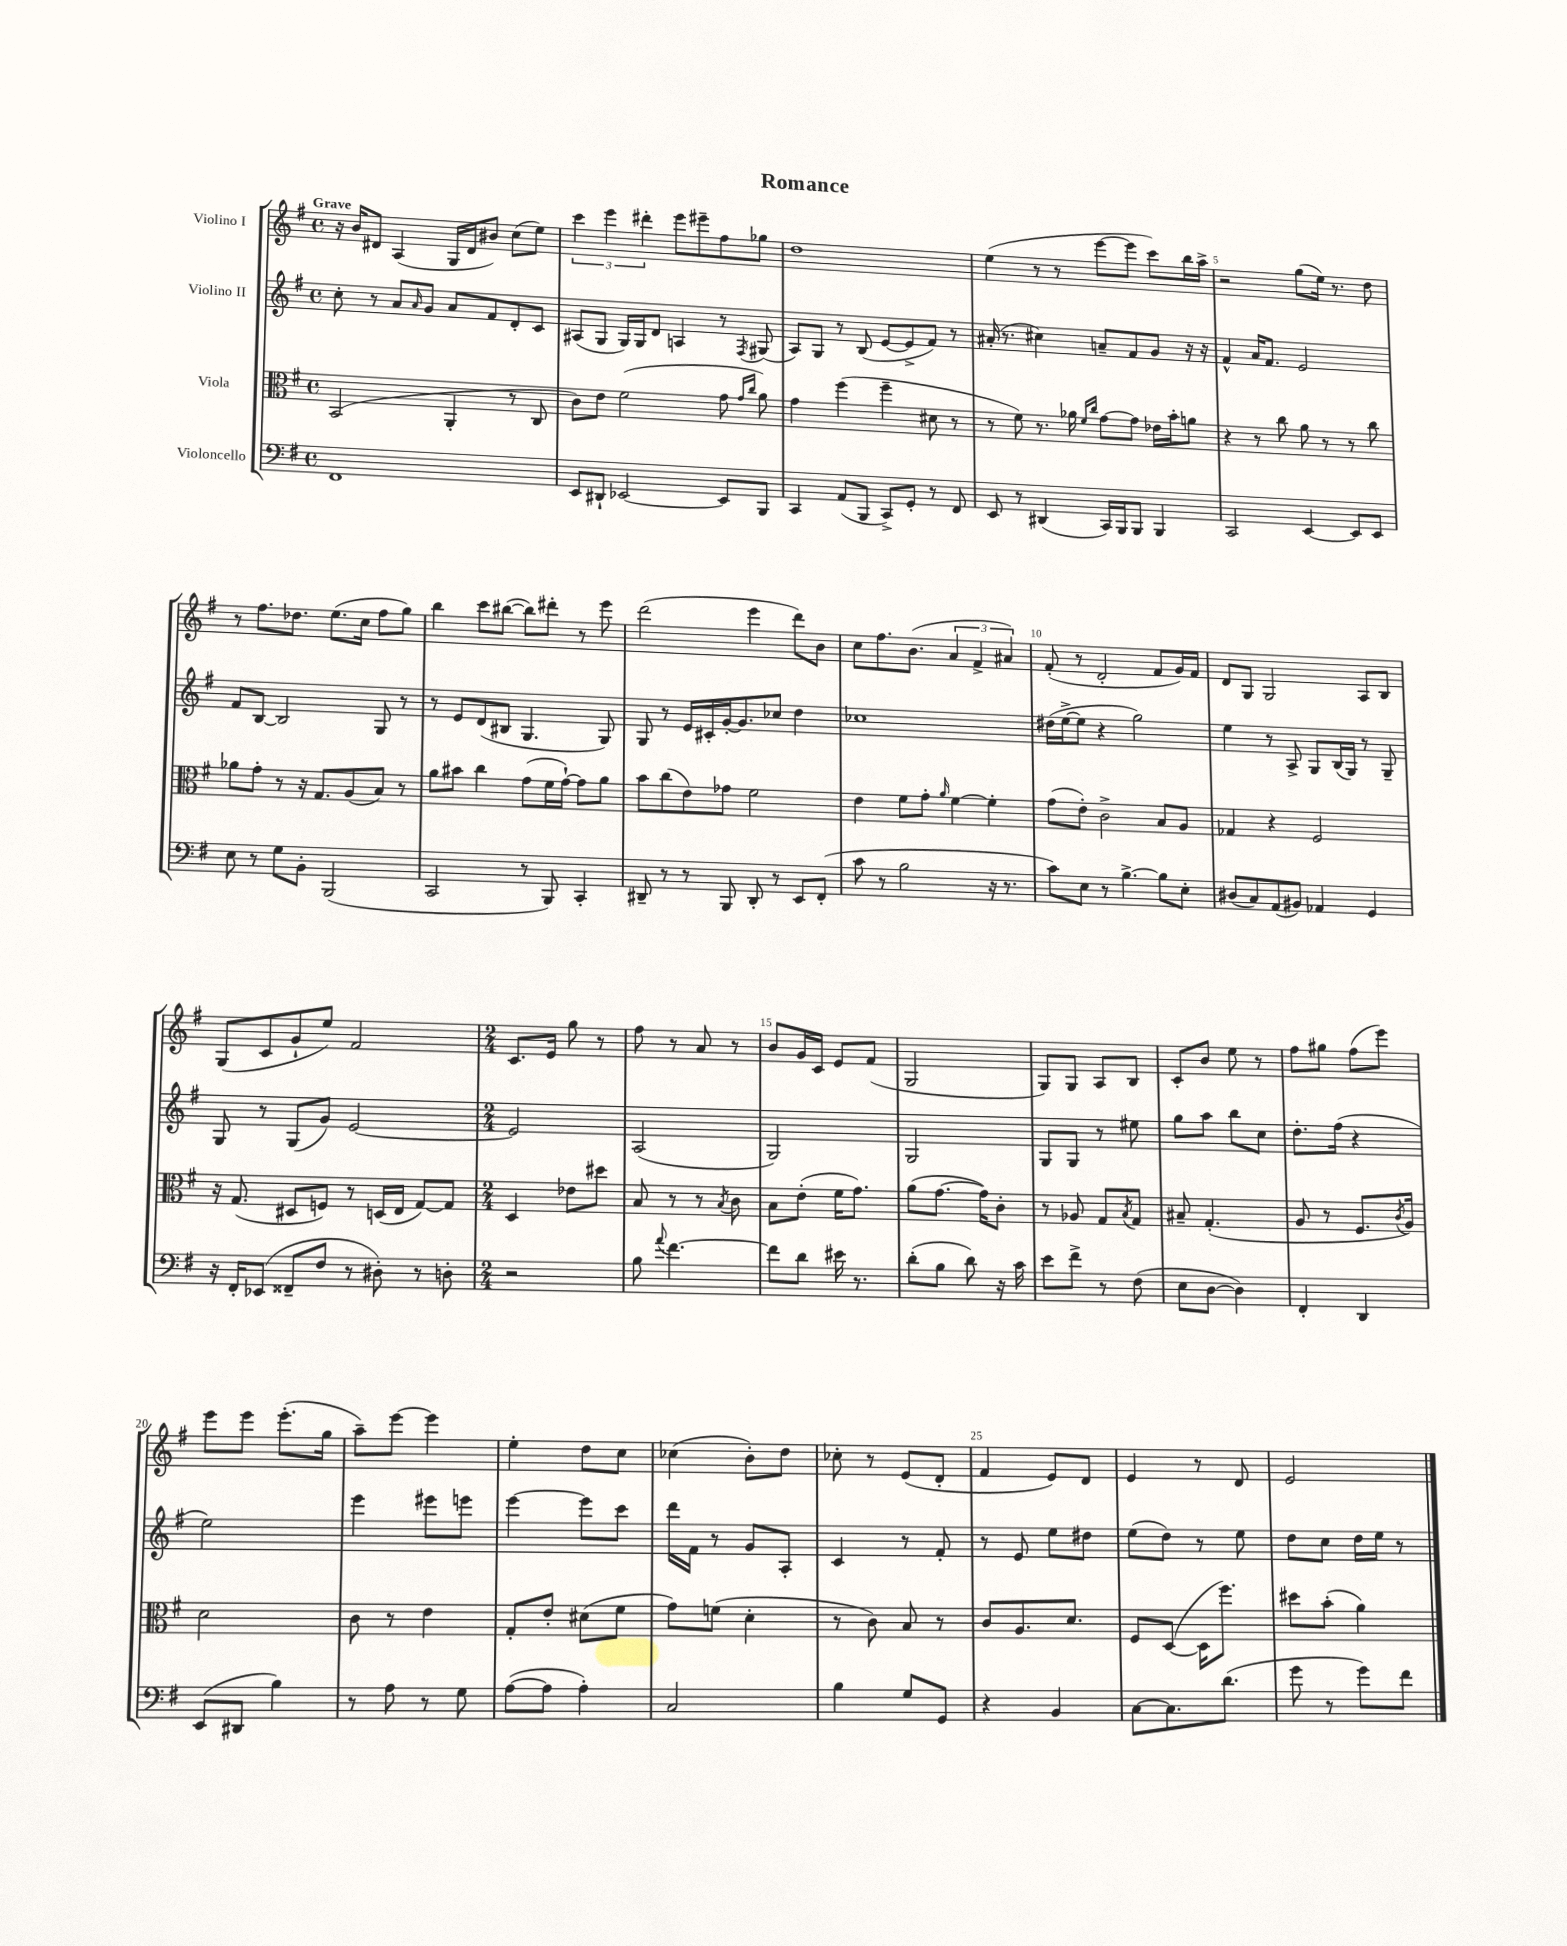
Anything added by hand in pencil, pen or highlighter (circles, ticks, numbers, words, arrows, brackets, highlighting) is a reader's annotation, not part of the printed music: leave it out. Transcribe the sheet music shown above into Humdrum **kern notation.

**kern	**kern	**kern	**kern
*staff4	*staff3	*staff2	*staff1
*clefF4	*clefC3	*clefG2	*clefG2
*k[f#]	*k[f#]	*k[f#]	*k[f#]
*M4/4	*M4/4	*M4/4	*M4/4
*met(c)	*met(c)	*met(c)	*met(c)
1FF#	(2BB/	8cc'\	16r
.	.	.	16b/LK
.	.	8r	8d#/J
.	.	8a/L	(4A/
.	.	16qqa/	.
.	.	8g/J	.
.	4AA'/	8a/L	16G/LL
.	.	.	16d#/J
.	.	8f#/	8b#/J)
.	8r	8d'/	(8cc\L
.	8C/	8c/J	8ee\J)
=	=	=	=
8EE/L	8c\L)	(8A#/L	6ccc\
8DD#`/J	8e\J	8G/J	.
.	.	.	6eee\
[2EE-/	(2f#\	16G/LL)	.
.	.	16G/J	.
.	.	.	6ddd#'\
.	.	8d/J	.
.	.	4A/	8eee\L
.	.	.	8eee#~\
8EE-/]L	8g\	8r	8ff#\
.	16qqg/LL	.	.
.	16qqcc/JJ	8qF#/	.
8BBB/J	8a\)	(8G#/	8gg-\J
=	=	=	=
4CC/	4g\	8A/L)	1dd
.	.	8G/J	.
(8AA/L	(4ff#\	8r	.
8BBB/J	.	(8B/	.
8CC^/L)	4ff#~\	[8e/L	.
8GG'/J	.	8e^/]	.
8r	8d#\	8f#/J)	.
8FF#/	8r	8r	.
=	=	=	=
8EE/	8r	(16a#'/	(4ee\
.	.	8.r	.
8r	8f#\)	.	.
(4DD#/	8.r	4cc#\)	8r
.	.	.	8r
.	16a-\	.	.
.	16qqf#/LL	.	.
.	16qqcc/JJ	.	.
16CC/LL)	[8g\L	8a~/L	[8eee\L
16BBB/J	.	.	.
8BBB/J	8g\]J	8f#/	8eee\]J
4BBB/	16e-\LL	8g/J	8ccc\L)
.	16b'\J	.	.
.	8a\J	16r	16bb\L
.	.	16r	16aa^\JJ
=	=	=	=
2CC/	4r	4f#^^/	2r
.	8r	16a/LK	.
.	.	8.f#/J	.
.	8cc\	.	.
[4EE/	8a\	2e/	(8gg\L
.	8r	.	16ee\Jk)
.	.	.	8.r
8EE/]L	8r	.	.
8EE/J	8cc\	.	8dd\
=	=	=	=
8E\	8a-\L	8f#/L	8r
8r	8g'\J	[8B/J	8.ff#\L
8G\L	8r	2B/]	.
.	.	.	8.dd-\J
8BB'\J	16r	.	.
.	8.G/L	.	.
(2BBB/	.	.	(8.ee\L
.	(8A/	.	.
.	.	.	16cc\Jk
.	8B/J)	8G/	8ff#\L
.	8r	8r	8gg\J)
=	=	=	=
2CC/	8a\L	8r	4bb\
.	8b#\J	8e/L	.
.	4cc\	(8d/	8ccc\L
.	.	8B#/J	([8bb#\J
8r	(8g\L	4.G/	8bb#\]L)
8BBB/)	16f#\L	.	8ddd#'\J
.	[16g`\JJ)	.	.
4CC'/	8g\]L	.	8r
.	8a\J	8G/)	8eee\
=	=	=	=
8DD#~/	8b\L	8G/	(2ddd\
8r	(8cc\	8r	.
8r	8e\)	16e/LL	.
.	.	16c#'/	.
8BBB/	8g-\J	[16g'/J	.
.	.	8.g/]	.
8DD#'/	2f#\	.	4eee\
8r	.	8cc-/J	.
8EE/L	.	4dd\	8ddd\L)
(8FF#'/J	.	.	8b\J
=	=	=	=
8c\	4e\	1cc-	8cc\L
8r	.	.	8.ff#\
2B\	8f#\L	.	.
.	.	.	(8.b\J
.	8g'\J	.	.
.	16qqa/	.	.
.	[4f#\	.	6a/
.	.	.	6f#^/
16r	4f#'\]	.	.
8.r	.	.	.
.	.	.	6a#/)
=	=	=	=
8c\L)	(8g\L	(16dd#\LL	(8f#'/
.	.	[16ee^\J	.
8E\J	8e'\J)	8ee\]J	8r
8r	2c^\	4r	2d'/
[4.B^\	.	.	.
.	.	2gg\)	.
8B\]L	8B/L	.	8f#/L
8E'\J	8A/J	.	16g/L)
.	.	.	16f#/JJ
=	=	=	=
(8D#/L	4G-/	4ee\	8d/L
8C/)	.	.	8G/J
(8AA/	4r	8r	2G/
8BB#/J)	.	8A^/	.
4AA-/	2F#/	8G/L	.
.	.	(16B/L	.
.	.	16G/JJ)	.
4GG/	.	8r	8A/L
.	.	8G~/	8B/J
=	=	=	=
16r	16r	8G/	(8G/L
16FF#'/LK	(8.G/	.	.
(8EE-/J	.	8r	8c/
8FF##~/L	8D#/L	(8G/L	8g`/
8F#/J	8F/J)	8g/J)	8ee/J)
8r	8r	[2e/	2f#/
8D#'\)	(16D/LL	.	.
.	16E/JJ	.	.
8r	[8G/L)	.	.
8D'\	8G/]J	.	.
=	=	=	=
*M2/4	*M2/4	*M2/4	*M2/4
2r	4D/	2e/]	8.c/L
.	.	.	16e/Jk
.	8e-\L	.	8gg\
.	8dd#\J	.	8r
=	=	=	=
8B\	8B/	(2A/	8ff#\
8qqa/	.	.	.
[4.f#\	8r	.	8r
.	8r	.	8a/
.	8qB/	.	.
.	8c\	.	8r
=	=	=	=
8f#\]L	8B\L	2G/)	8b/L
8d\J	(8e'\J	.	16g/L
.	.	.	16c/JJ
16e#\	16f#\LK	.	8e/L
8.r	8.g\J)	.	.
.	.	.	(8f#/J
=	=	=	=
(8d'\L	(8a\L	2G/	2G/
8B\J	[8.g\J	.	.
8d\)	.	.	.
.	16g\]LK)	.	.
16r	8c'\J	.	.
16c\	.	.	.
=	=	=	=
8e\L	8r	8G/L	8G/L)
8f#^\J	8A-/	8G/J	8G/J
8r	8G/L	8r	8A/L
.	8qB/	.	.
(8F#\	8G/J	8ee#\	8B/J
=	=	=	=
8E\L	8B#~/	8gg\L	8c'/L
[8D\J	(4.G'/	8aa\J	8b/J
4D\])	.	8bb\L	8ee\
.	.	8cc\J	8r
=	=	=	=
4FF#'/	8A/	8.dd'\L	8ff#\L
.	8r	.	8gg#\J
.	.	(16ff#\Jk	.
4DD/	8.F#/L	4r	(8ff#\L
.	.	.	8eee\J)
.	8qc/	.	.
.	16A/Jk)	.	.
=	=	=	=
(8EE/L	2d\	2ee\)	8eee\L
8DD#/J	.	.	8eee\J
4B\)	.	.	(8.eee'\L
.	.	.	16gg\Jk
=	=	=	=
8r	8c\	4eee\	8aa~\L)
8A\	8r	.	[8eee\J
8r	4e\	8eee#\L	4eee\]
8G\	.	8eee\J	.
=	=	=	=
([8A\L	8G'/L	[4eee\	4ee'\
8A\]J	8e'/J	.	.
4A'\)	(8d#\L	8eee\]L	8dd\L
.	8f#\J	8ccc\J	8cc\J
=	=	=	=
2C/	8g\L)	16ddd\LL	(4cc-\
.	.	16f#\JJ	.
.	(8f\J	8r	.
.	4d'\	8g/L	8b'\L)
.	.	8A'/J	8dd\J
=	=	=	=
4B\	8r	4c/	8cc-'\
.	8c\)	.	8r
8G/L	8B/	8r	(8e/L
8GG/J	8r	8f#'/	8d'/J
=	=	=	=
4r	8c/L	8r	4f#/
.	8.A/	8e/	.
4BB/	.	8ee\L	8e/L)
.	8.d/J	.	.
.	.	8dd#\J	8d/J
=	=	=	=
[8C\L	8F#/L	(8ee\L	4e/
8.C\]	([8D/J	8dd\J)	.
.	16D\]LK	8r	8r
(8.d\J	8.ff#\J)	.	.
.	.	8ee\	8d/
=	=	=	=
8g\	8dd#\L	8dd\L	2e/
8r	(8b'\J	8cc\J	.
8g\L)	4a\)	16dd\LL	.
.	.	16ee\JJ	.
8f#\J	.	8r	.
==	==	==	==
*-	*-	*-	*-
